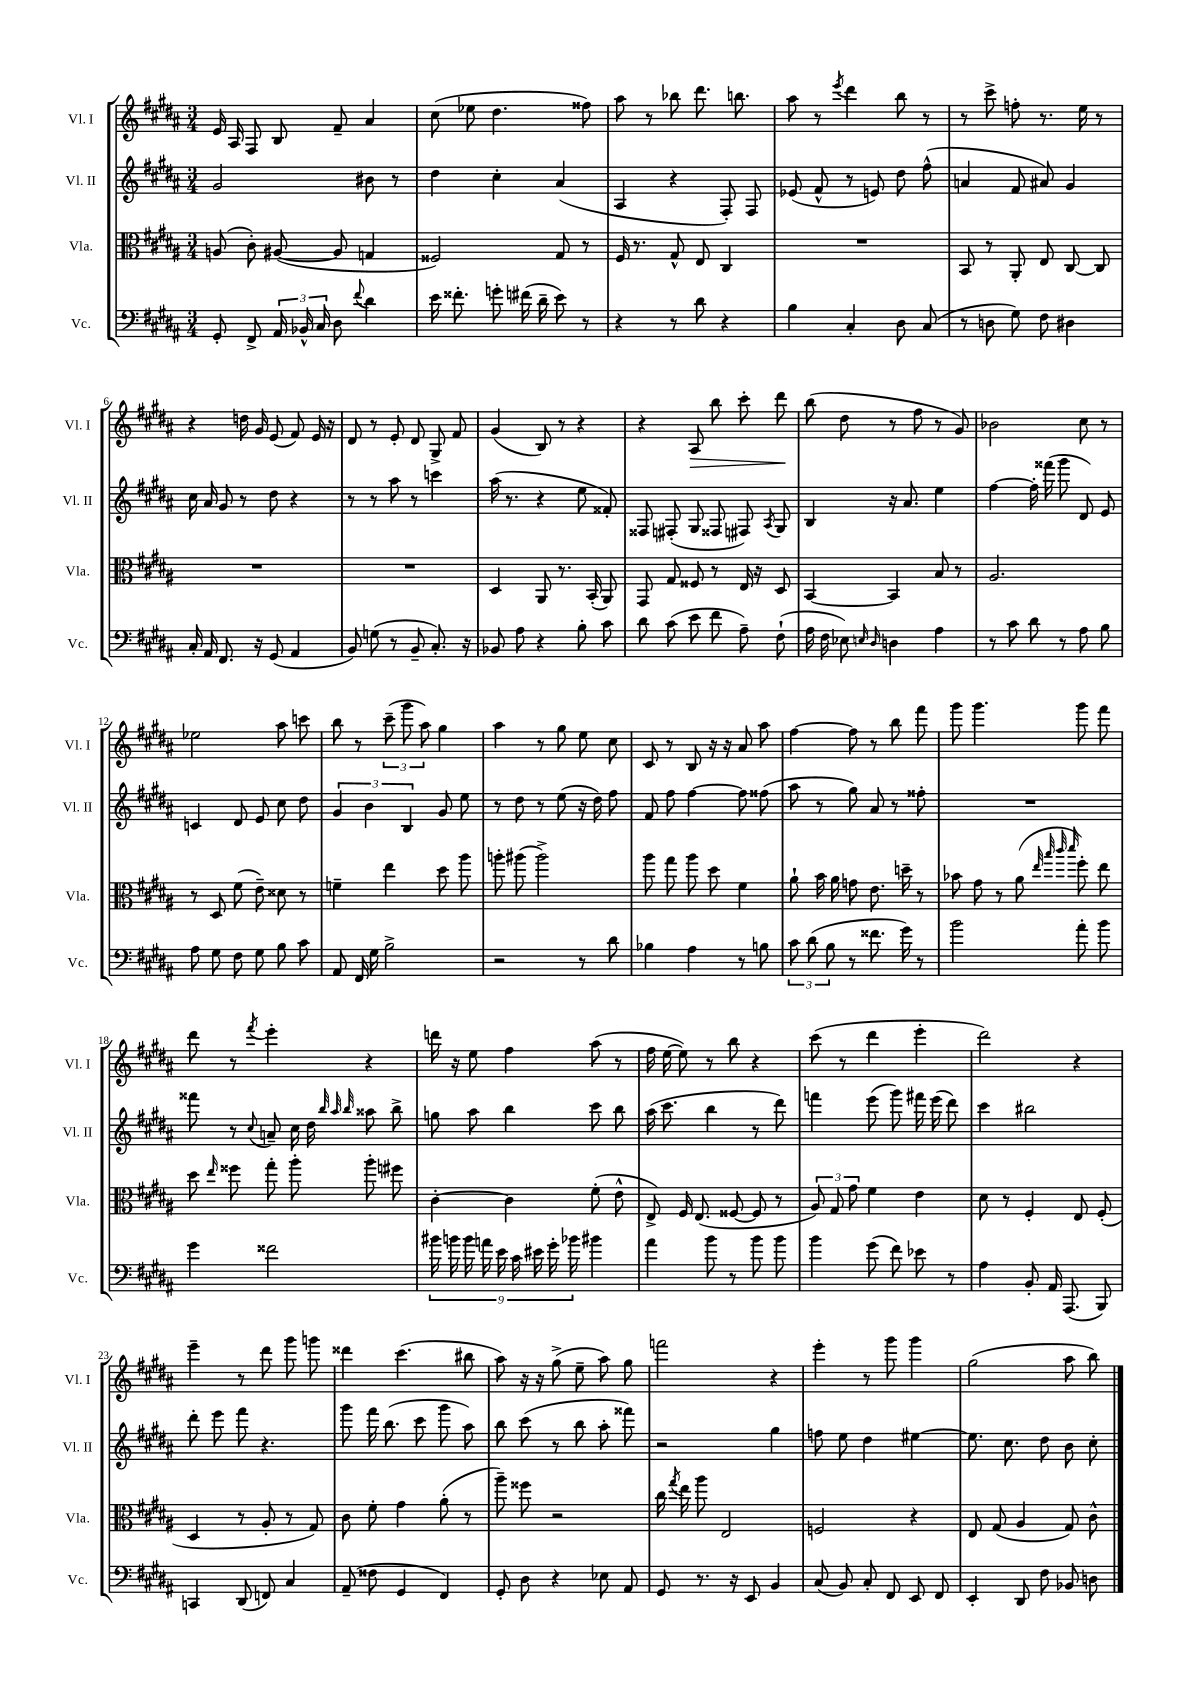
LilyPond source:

<<
\new StaffGroup <<
\new Staff = "s0" \with { instrumentName = "Vl. I" shortInstrumentName = "Vl. I" } {
    \clef treble \key b \major \numericTimeSignature \time 3/4
    \autoBeamOff e'16 ais16 fis8 b8 fis'8-- ais'4 |
    cis''8( ees''8 dis''4. fisis''8) |
    ais''8 r8 bes''8 dis'''8. b''8. |
    ais''8 r8 \acciaccatura { e'''8 } dis'''4 b''8 r8 |
    r8 cis'''8-> f''8-. r8. e''16 r8 |
    r4 d''16 gis'16 e'8( fis'8) e'16 r16 |
    dis'8 r8 e'8-. dis'8 gis8-> fis'8 |
    gis'4( b8) r8 r4 |
    r4 ais8\> b''8 cis'''8-. dis'''8\! |
    b''8( dis''8 r8 fis''8 r8 gis'8) |
    bes'2 cis''8 r8 |
    ees''2 ais''8 c'''8 |
    b''8 r8 \tuplet 3/2 { cis'''8--( gis'''8 ais''8) } gis''4 |
    ais''4 r8 gis''8 e''8 cis''8 |
    cis'8 r8 b8 r16 r16 ais'8 ais''8 |
    fis''4~ fis''8 r8 b''8 fis'''8 |
    gis'''8 gis'''4. gis'''8 fis'''8 |
    dis'''8 r8 \acciaccatura { fis'''8 } e'''4-. r4 |
    d'''16 r16 e''8 fis''4 ais''8( r8 |
    fis''16 e''16~ e''8) r8 b''8 r4 |
    cis'''8( r8 dis'''4 e'''4-. |
    dis'''2) r4 |
    e'''4-- r8 dis'''8 gis'''8 g'''8 |
    disis'''4 cis'''4.( bis''8 |
    ais''8) r16 r16 gis''8->( e''8-- ais''8) gis''8 |
    f'''2 r4 |
    e'''4-. r8 gis'''8 gis'''4 |
    gis''2( ais''8 b''8) \bar "|." |
}
\new Staff = "s1" \with { instrumentName = "Vl. II" shortInstrumentName = "Vl. II" } {
    \clef treble \key b \major \numericTimeSignature \time 3/4
    \autoBeamOff gis'2 bis'8 r8 |
    dis''4 cis''4-. ais'4( |
    ais4 r4 fis8-.) fis8 |
    ees'8( fis'8-^ r8 e'8) dis''8 fis''8-^( |
    a'4 fis'8 ais'8) gis'4 |
    cis''16 ais'16 gis'8 r8 dis''8 r4 |
    r8 r8 ais''8 r8 c'''4 |
    ais''16( r8. r4 e''8 fisis'8-.) |
    fisis8 fis8-.( gis8 fisis8 fis8) \acciaccatura { ais8 } gis8 |
    b4 r16 ais'8. e''4 |
    fis''4~ fis''16-. fisis'''16( gis'''8 dis'8) e'8 |
    c'4 dis'8 e'8 cis''8 dis''8 |
    \tuplet 3/2 { gis'4 b'4 b4 } gis'8 e''8 |
    r8 dis''8 r8 e''8( r16 dis''16) fis''8 |
    fis'8 fis''8 fis''4~ fis''8 fisis''8( |
    ais''8 r8 gis''8) ais'8 r8 fisis''8-. |
    R2. |
    fisis'''8 r8 \appoggiatura { cis''8 } a'8-- cis''16 dis''16 \grace { b''32 ais''32 b''32 } aisis''8 b''8-> |
    g''8 ais''8 b''4 cis'''8 b''8 |
    ais''16( cis'''8. b''4 r8 dis'''8) |
    f'''4 e'''8( gis'''8) fis'''16 e'''16( dis'''8) |
    cis'''4 bis''2 |
    dis'''8-. e'''8 fis'''8 r4. |
    gis'''8 fis'''16 b''8.( cis'''8 gis'''8 ais''8) |
    b''8 cis'''8( r8 b''8 ais''8-. fisis'''8) |
    r2 gis''4 |
    f''8 e''8 dis''4 eis''4~ |
    eis''8. cis''8. dis''8 b'8 cis''8-. \bar "|." |
}
\new Staff = "s2" \with { instrumentName = "Vla." shortInstrumentName = "Vla." } {
    \clef alto \key b \major \numericTimeSignature \time 3/4
    \autoBeamOff a8( cis'8-.) ais8~( ais8 g4 |
    fisis2) gis8 r8 |
    fis16 r8. gis8-^ e8 cis4 |
    R2. |
    b,8 r8 ais,8-. e8 cis8~ cis8 |
    R2. |
    R2. |
    dis4 ais,8 r8. b,16-.( ais,8) |
    gis,8 gis8 fisis8 r8 e16 r16 dis8 |
    b,4~ b,4 b8 r8 |
    ais2. |
    r8 dis8 fis'8( e'8--) disis'8 r8 |
    f'4-- e''4 dis''8 ais''8 |
    a''8-. ais''8( ais''2->) |
    ais''8 gis''8 ais''8 dis''8 fis'4 |
    ais'8-! b'16 ais'16 g'8 e'8. d''16-- r8 |
    bes'8 gis'8 r8 ais'8( \grace { e''32 b''32 cis'''32 dis'''32 } fis''8-.) e''8 |
    dis''8 \grace { e''16 } fisis''8 gis''8-. ais''8-. ais''8-. fis''8 |
    cis'4~-. cis'4 fis'8-.( e'8-^ |
    e8->) fis16 e8.( fisis8~ fisis8 r8 |
    \tuplet 3/2 { ais8) gis8 gis'8 } fis'4 e'4 |
    dis'8 r8 fis4-. e8 fis8-.( |
    dis4 r8 ais8-. r8 gis8) |
    cis'8 fis'8-. gis'4 ais'8-.( r8 |
    ais''8--) fisis''8 r2 |
    cis''16 \acciaccatura { gis''8 } e''16 ais''8 e2 |
    f2 r4 |
    e8 gis8( ais4 gis8) cis'8-^ \bar "|." |
}
\new Staff = "s3" \with { instrumentName = "Vc." shortInstrumentName = "Vc." } {
    \clef bass \key b \major \numericTimeSignature \time 3/4
    \autoBeamOff gis,8-. fis,8-> \tuplet 3/2 { ais,16 bes,16-^ cis16 } dis8 \appoggiatura { fis'8 } dis'4 |
    e'16 fisis'8.-. g'8-. fis'16( dis'16-- e'8) r8 |
    r4 r8 dis'8 r4 |
    b4 cis4-. dis8 cis8( |
    r8 d8 gis8) fis8 dis4 |
    cis16-. ais,16 fis,8. r16 gis,8( ais,4 |
    b,8) g8( r8 b,8-- cis8.-.) r16 |
    bes,8 ais8 r4 b8-. cis'8 |
    dis'8 cis'8( e'8 fis'8 ais8--) fis8-!( |
    ais16 fis16 ees8) \grace { e16 dis16 } d4 ais4 |
    r8 cis'8 dis'8 r8 ais8 b8 |
    ais8 gis8 fis8 gis8 b8 cis'8 |
    ais,8 fis,16 gis16 b2-> |
    r2 r8 dis'8 |
    bes4 ais4 r8 b8 |
    \tuplet 3/2 { cis'8 dis'8( b8 } r8 fisis'8. gis'16) r8 |
    b'2 ais'8-. b'8 |
    gis'4 fisis'2 |
    \tuplet 9/8 { bis'16 b'16 b'16 a'16 e'16 cis'16 eis'16 gis'16-. bes'16 } bis'4 |
    ais'4 b'8 r8 b'8 b'8 |
    b'4 gis'8( fis'8) ees'8 r8 |
    ais4 b,8-. ais,16 ais,,8.( b,,8) |
    c,4 dis,8( f,8) cis4 |
    ais,8--( fisis8 gis,4 fis,4) |
    gis,8-. dis8 r4 ees8 ais,8 |
    gis,8 r8. r16 e,8 b,4 |
    cis8( b,8) cis8-. fis,8 e,8 fis,8 |
    e,4-. dis,8 fis8 bes,8 d8 \bar "|." |
}
>>
>>
